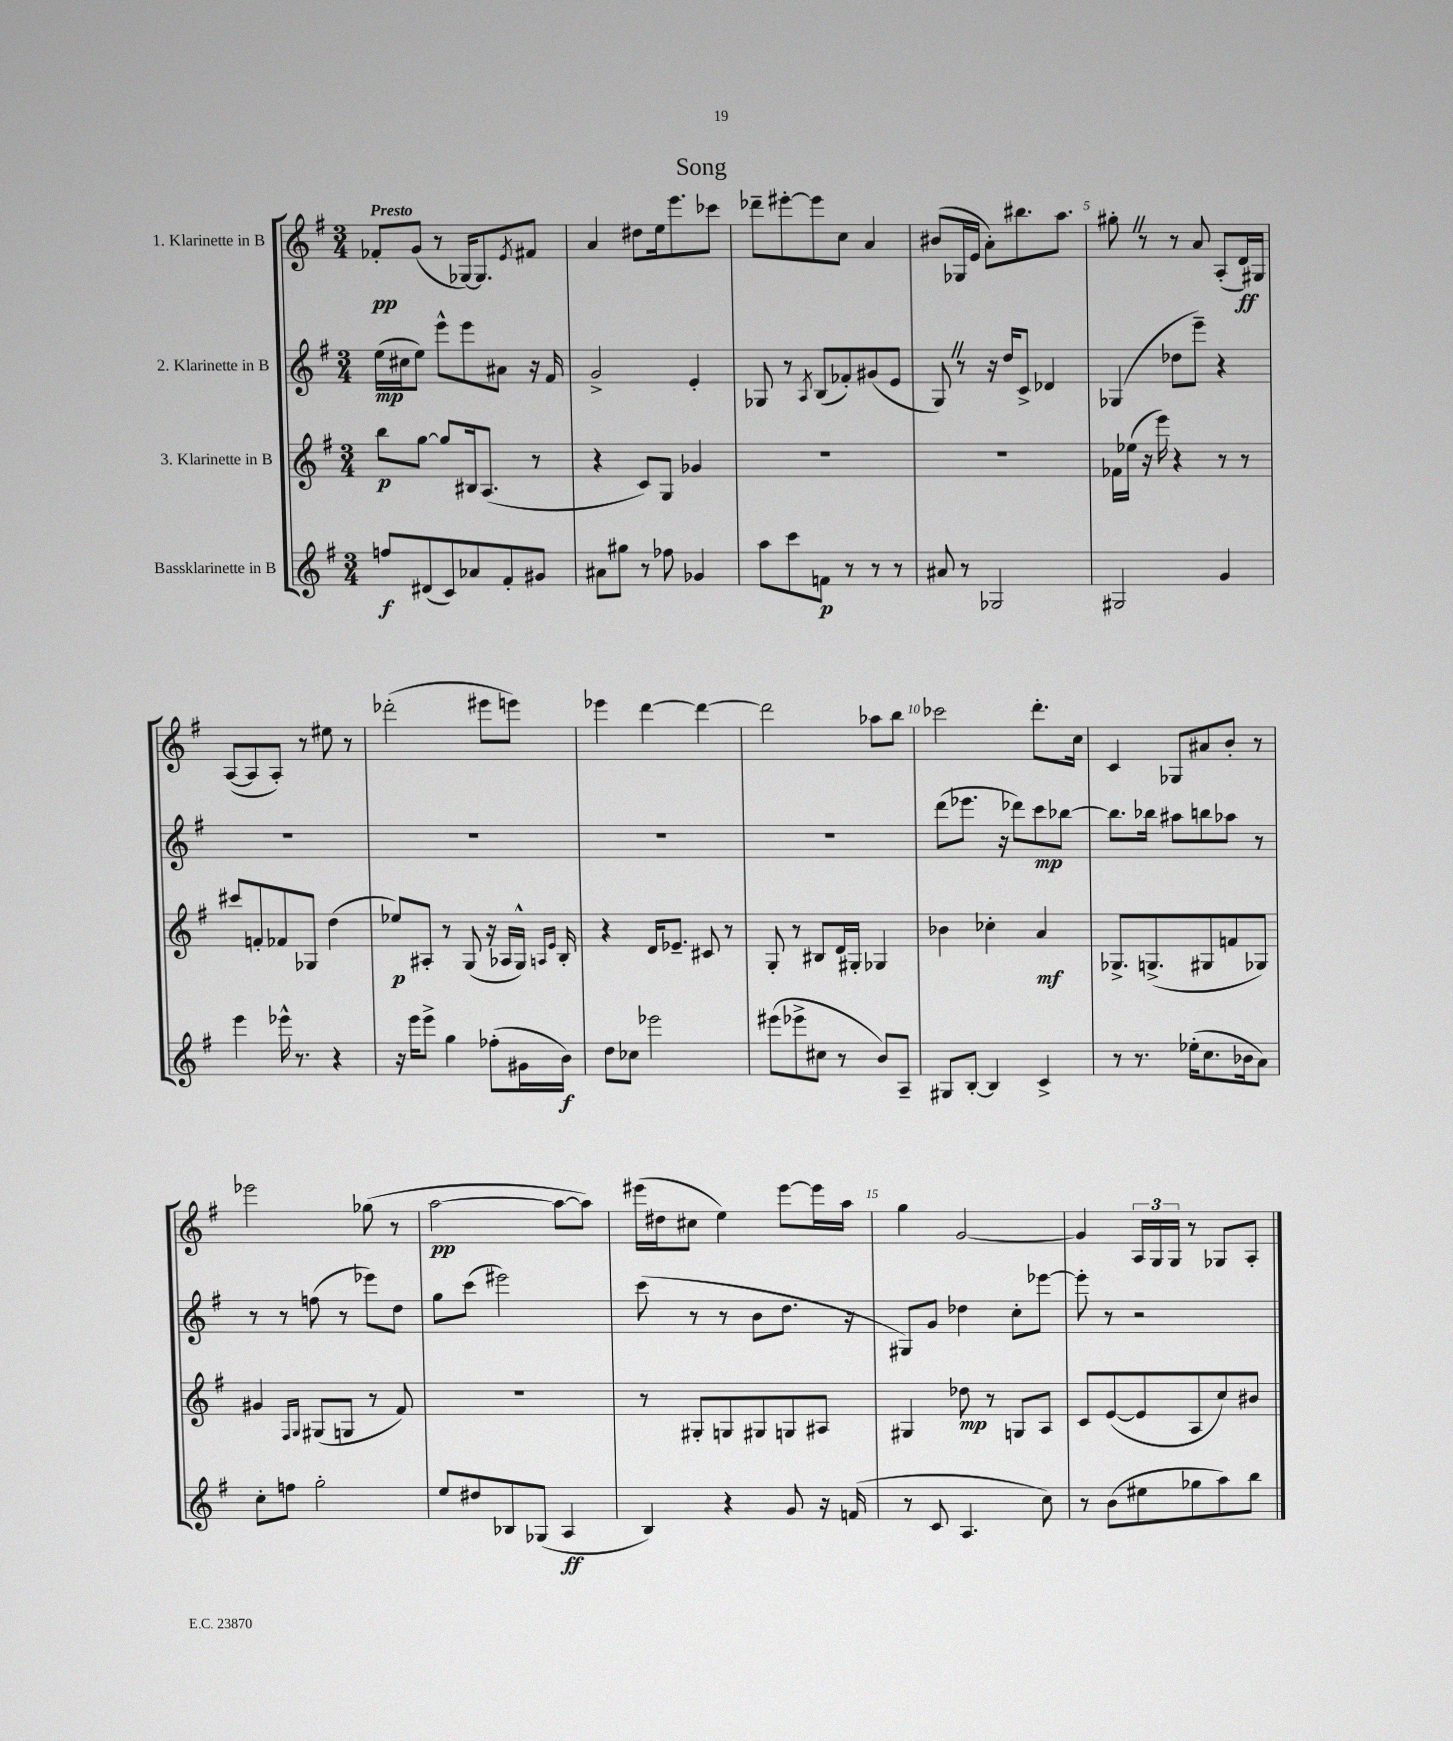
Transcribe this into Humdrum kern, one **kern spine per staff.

**kern	**kern	**kern	**kern
*staff4	*staff3	*staff2	*staff1
*clefG2	*clefG2	*clefG2	*clefG2
*k[f#]	*k[f#]	*k[f#]	*k[f#]
*M3/4	*M3/4	*M3/4	*M3/4
8ff	8bb	(16ee	8f-'
.	.	16cc#	.
(8d#	[8gg	8ee)	(8g
8c)	8gg]	8eee^^	8r
8a-	16B#	8eee	[16G-)
.	(8.A	.	8.G-]
8f#'	.	8a#	.
.	.	.	8qe
8g#	8r	16r	8f#
.	.	16f#	.
=	=	=	=
8a#	4r	2g^	4a
8gg#	.	.	.
8r	8c)	.	8dd#
8ff-	8G	.	16ee
.	.	.	8.eee
4g-	4g-	4e'	.
.	.	.	8ccc-
=	=	=	=
8aa	2.r	8G-	8ddd-~
8ccc	.	8r	[8eee#'
.	.	8qA	.
8f	.	(8B	8eee#]
8r	.	8f-')	8cc
8r	.	(8g#	4a
8r	.	8e	.
=	=	=	=
8a#	2.r	8G)	(8b#
8r	.	8r	16G-
.	.	.	16e
2G-	.	16r	8a')
.	.	16dd	.
.	.	8c^	8.bb#
.	.	4d-	.
.	.	.	8.aa
=	=	=	=
2G#	16f-	(4G-	8gg#'
.	(16ee-	.	.
.	16r	.	8r
.	16eee)	.	.
.	4r	8dd-	8r
.	.	8eee~)	8a
4g	8r	4r	(8A'
.	8r	.	16d)
.	.	.	16G#
=	=	=	=
4eee	8ccc#	2.r	([8A
.	8f'	.	8A]
16eee-^^	8f-	.	8A')
8.r	.	.	.
.	8G-	.	8r
4r	(4dd	.	8ee#
.	.	.	8r
=	=	=	=
16r	8ee-)	2.r	(2ddd-'
16eee	.	.	.
8eee^	8A#'	.	.
4gg	8r	.	.
.	(8G	.	.
(8ff-'	16r	.	8eee#
.	16A-	.	.
16g#	16G^^)	.	8eee)
.	16qqA	.	.
.	16qqe	.	.
16b)	16B'	.	.
=	=	=	=
8dd	4r	2.r	4eee-
8cc-	.	.	.
2eee-	16d	.	[4ddd
.	8.e-~	.	.
.	8c#	.	4ddd_
.	8r	.	.
=	=	=	=
(8eee#	8G'	2.r	2ddd]
8eee-^	8r	.	.
8cc#	8B#	.	.
8r	16d	.	.
.	16G#'	.	.
8b)	4G-	.	8aa-
8A~	.	.	8bb
=	=	=	=
8G#	4b-	(8ddd	2ccc-
[8B'	.	8.eee-	.
4B]	4cc-'	.	.
.	.	16r	.
.	.	8ddd-)	.
4c^	4a	8ccc	8.ddd'
.	.	[8bb-	.
.	.	.	16cc
=	=	=	=
8r	8.G-^	8.bb-]	4c
8.r	.	.	.
.	(8.G^	16bb-	.
.	.	8aa#	8G-
(16ee-'	.	.	.
8.cc	8G#	8bb	8a#
.	8f	8aa-	8b'
16b-	.	.	.
8a)	8G-)	8r	8r
=	=	=	=
8cc'	4g#	8r	2eee-
8ff	.	8r	.
.	16qqF#	.	.
.	16qqG	.	.
2gg'	(8G#	(8ff	.
.	8G	8r	.
.	8r	8eee-)	(8gg-
.	8f#)	8dd	8r
=	=	=	=
8ee	2.r	8gg	[2aa
8dd#	.	(8ccc	.
8B-	.	2eee#)	.
(8G-	.	.	.
4A	.	.	8aa_
.	.	.	8aa])
=	=	=	=
4B)	8r	(8ccc	(16eee#
.	.	.	16dd#
.	8G#'	8r	8cc#
4r	8G	8r	4ee)
.	8G#	8b	.
8g	8G	8.dd	[8eee#
16r	8A#	.	16eee#]
(16f	.	16r	16aa
=	=	=	=
8r	4G#	8G#)	4gg
8c	.	8g	.
4.A	8dd-	4dd-	[2g
.	8r	.	.
.	8G	8cc'	.
8cc)	8A	[8eee-	.
=	=	=	=
8r	8c	8eee-']	4g]
(8b	([8e	8r	.
8ee#	8e]	2r	24A
.	.	.	24G
.	.	.	24G
8gg-	8A	.	8r
8aa)	8cc)	.	8G-
8bb	8b#	.	8A'
==	==	==	==
*-	*-	*-	*-
